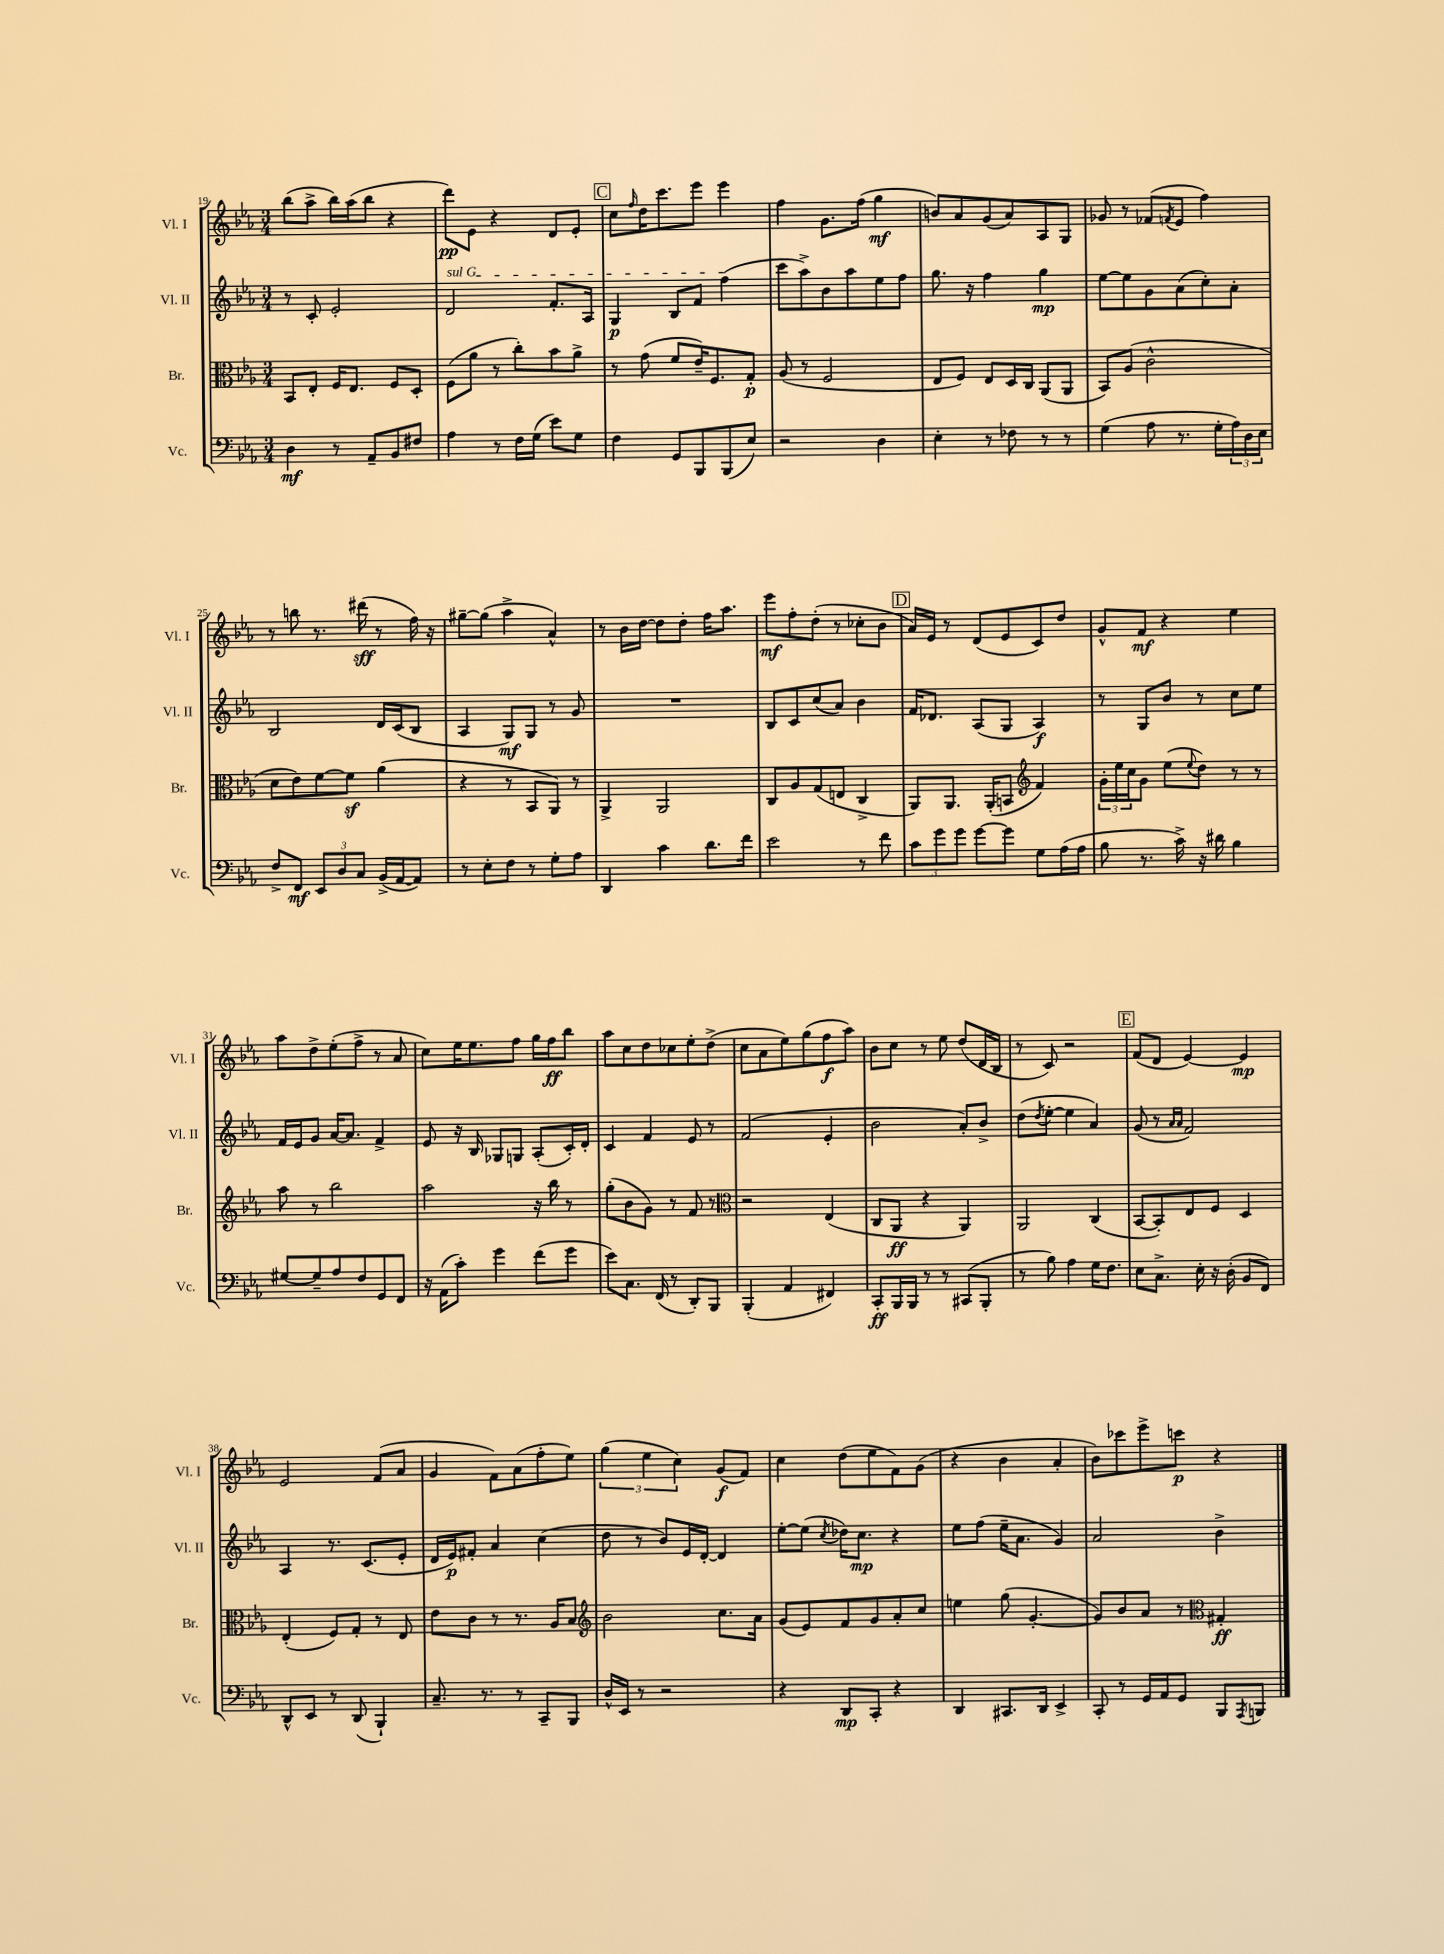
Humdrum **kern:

**kern	**kern	**kern	**kern
*staff4	*staff3	*staff2	*staff1
*clefF4	*clefC3	*clefG2	*clefG2
*k[b-e-a-]	*k[b-e-a-]	*k[b-e-a-]	*k[b-e-a-]
*M3/4	*M3/4	*M3/4	*M3/4
4D	8BB-	8r	(8bb-
.	8E-'	8c'	8aa-^
8r	16F	2e-'	16bb-)
.	8.E-	.	(16aa-
8AA-~	.	.	8bb-
8BB-	8F	.	4r
8F#	8D'	.	.
=	=	=	=
4A-	(8F	2d	8ddd)
.	8a-	.	8e-
8r	8r	.	4r
16F	8cc')	.	.
(16G	.	.	.
8e-)	8b-	8.f'	8d
8G	8a-^	.	8e-'
.	.	16A-	.
=	=	=	=
4F	8r	4G	8cc
.	.	.	16qqff
.	(8g	.	16dd
.	.	.	8.ccc
8GG	8f	8B-	.
8BBB-	16e-~)	8f	8eee-
.	8.F	.	.
(8BBB-	.	(4ff	4eee-
8E-)	8G'	.	.
=	=	=	=
2r	(8A-	8ccc	4ff
.	8r	8aa-^)	.
.	2F	8b-	8.g
.	.	8aa-	.
.	.	.	(16ff
4D	.	8ee-	4gg
.	.	8ff	.
=	=	=	=
4E-'	8E-	8.gg	8b)
.	8F)	.	8a-
.	.	16r	.
8r	8E-	4ff	(8g
8F-	16D	.	8a-)
.	16C	.	.
8r	(8AA-	4gg	8A-
8r	8AA-	.	8G
=	=	=	=
(4G	8BB-)	[8ee-	8g-
.	(8A-	8ee-]	8r
8A-	2c^^	8g	(8f-
.	.	.	8qf
8.r	.	(8a-	8e-
.	.	8cc')	4ff)
16G'	.	.	.
24A-)	.	8a-'	.
24D	.	.	.
24E-	.	.	.
=	=	=	=
8F^	8d	2B-	8r
8FF	8e-)	.	8bb
12EE-	[8f	.	8.r
12D	.	.	.
.	8f]	.	.
12C	.	.	.
.	.	.	(16ddd#
(16BB-^	(4a-	16d	8r
[16AA-	.	(16c	.
8AA-])	.	8B-	16ff)
.	.	.	16r
=	=	=	=
8r	4r	4A-	[8gg#~
8E-'	.	.	(8gg#]
8F	8r	8G)	4aa-^
8r	8BB-	8G	.
8G'	8AA-)	8r	4a-^^)
8A-	8r	8g	.
=	=	=	=
4DD	4AA-^	2.r	8r
.	.	.	16b-
.	.	.	[16dd
4c	2AA-	.	8dd]
.	.	.	8dd'
8.d	.	.	16ff
.	.	.	8.aa-
16f	.	.	.
=	=	=	=
2e-	8C	8B-	8eee-
.	8A-	8c	8ff'
.	(8G	(8cc	(8dd'
.	8E	8a-)	8r
8r	4C^	4b-	8cc-'
8f	.	.	8b-
=	=	=	=
12c	8AA-)	16f	16a-)
.	.	8.d-	16e-
12g	.	.	.
.	8.AA-	.	8r
12g	.	.	.
[8g	.	(8A-	(8d
.	(16AA-'	.	.
8g]	8BB	8G	8e-
*	*clefG2	*	*
8G	4f)	4A-)	8c)
(16A-	.	.	8dd
16A-	.	.	.
=	=	=	=
8B-	24g'	8r	8g^^
.	24ee-	.	.
.	24cc	.	.
8.r	8g	8G	8f
.	(8ee-	8b-	4r
16c^)	.	.	.
.	8qqee-	.	.
16r	8dd)	8r	.
16d#	.	.	.
4B-	8r	8cc	4ee-
.	8r	8ee-	.
=	=	=	=
[8G#	8aa-	16f	8aa-
.	.	16e-	.
8G#~]	8r	8g	8dd^
8A-	2bb-	[16a-	(8ee-'
.	.	8.a-]	.
8F	.	.	8ff^
8GG	.	4f^	8r
8FF	.	.	8a-
=	=	=	=
16r	2aa-	8e-	8cc)
(16AA-	.	.	.
8c')	.	16r	16ee-
.	.	16B-	8.ee-
4g	.	8G-	.
.	.	8G	8ff
(8f	16r	(8A-'	16gg
.	16bb-	.	16ff
8g	8r	16c')	8bb-
.	.	16d'	.
=	=	=	=
8e-)	(8gg'	4c	8aa-
8.C	8b-	.	8cc
.	8g)	4f	8dd
(16FF	.	.	.
8r	8r	.	8cc-
8DD')	8f	8e-	8ee-'
8BBB-	8r	8r	(8dd^
=	=	=	=
*	*clefC3	*	*
(4BBB-'	2r	(2f	8cc
.	.	.	8a-
4AA-	.	.	8ee-)
.	.	.	(8gg
4FF#)	(4E-	4e-'	8ff
.	.	.	8aa-)
=	=	=	=
8CC'	8C	2b-	8b-
16BBB-	8AA-	.	8cc
16BBB-	.	.	.
8r	4r	.	8r
8r	.	.	8ee-
(8CC#	4AA-)	8a-')	(8dd
8BBB-'	.	8b-^	16d
.	.	.	16B-
=	=	=	=
8r	2AA-	(8dd	8r
.	.	8qdd	.
8B-)	.	[8ee-'	8c)
4A-	.	4ee-]	2r
16G	(4C	4a-)	.
8.F	.	.	.
=	=	=	=
8E-	[8BB-	(8g	(8f
8.C^	8BB-'])	8r	8d
.	.	16qqa-	.
.	.	16qqa-	.
.	8E-	2f)	[4e-)
16E-'	.	.	.
16r	8F	.	.
(16D'	.	.	.
8BB-	4D	.	4e-]
8FF)	.	.	.
=	=	=	=
8DD^^	(4E-'	4A-	2e-
8EE-	.	.	.
8r	8F)	8.r	.
(8DD	8G'	.	.
.	.	(8.c	.
4BBB-`)	8r	.	(8f
.	8E-	8e-'	8a-
=	=	=	=
8.C~	8e-	16d	4g
.	.	16e-)	.
.	8c	8f#'	.
8.r	.	.	.
.	8r	4a-	8f)
8r	8.r	.	(8a-
8CC~	.	(4cc	8ff'
.	16A-	.	.
8BBB-	8B-	.	8ee-)
=	=	=	=
*	*clefG2	*	*
16D^^	2b-	8dd	(6gg
16EE-	.	.	.
8r	.	8r	.
.	.	.	6ee-
2r	.	8b-)	.
.	.	.	6cc)
.	.	16e-	.
.	.	[16d'	.
.	8.cc	4d]	(8g
.	.	.	8f)
.	16a-	.	.
=	=	=	=
4r	(8g	[8ee-'	4cc
.	8e-)	(8ee-]	.
.	.	8qcc	.
8DD	8f	16dd-)	(8dd
.	.	8.cc	.
8CC'	8g	.	8ee-
4r	8a-'	4r	8f)
.	8cc	.	(8g
=	=	=	=
4DD	4ee	8ee-	4r
.	.	(8ff	.
8.CC#	(8gg	16ee-~	4b-
.	.	8.a-	.
.	[4.g'	.	.
16DD	.	.	.
4EE-^	.	4g)	4a-'
=	=	=	=
8CC'	8g])	2a-	8b-)
8r	8b-	.	8ccc-
16GG	8a-	.	8eee-^
16AA-	.	.	.
8GG	8r	.	8ccc
*	*clefC3	*	*
8BBB-	4G#'	4b-^	4r
8qAAA-	.	.	.
8BBB	.	.	.
==	==	==	==
*-	*-	*-	*-
